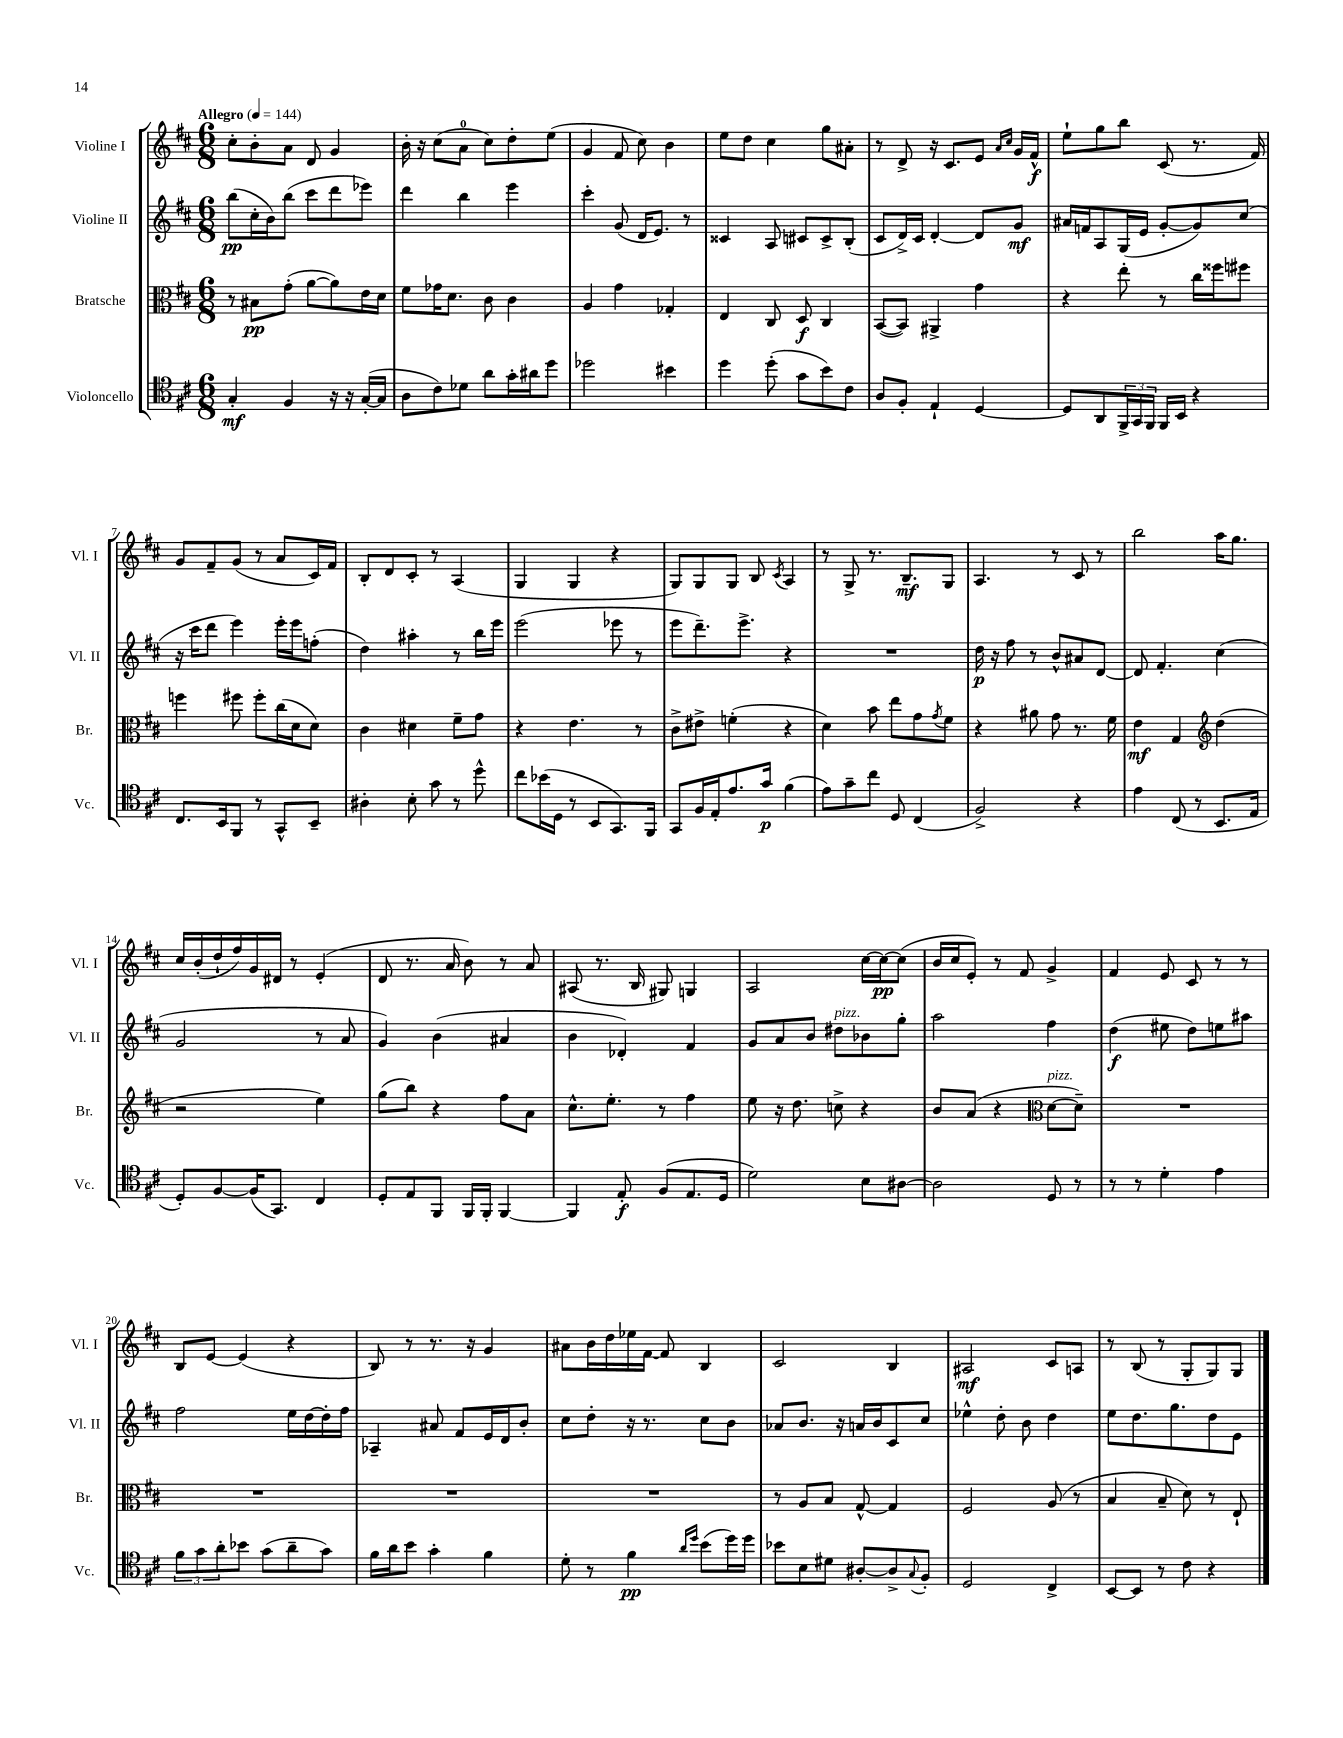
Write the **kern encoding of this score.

**kern	**kern	**kern	**kern
*staff4	*staff3	*staff2	*staff1
*clefC4	*clefC3	*clefG2	*clefG2
*k[f#c#]	*k[f#c#]	*k[f#c#]	*k[f#c#]
*M6/8	*M6/8	*M6/8	*M6/8
*MM144	*MM144	*MM144	*MM144
4G'	8r	(8bb	8cc#'
.	8B#	16cc#'	8b'
.	.	16b)	.
4F#	(8g'	(8bb	8a
.	[8a	8ccc#	8d
16r	8a])	8ddd	4g
16r	.	.	.
([16G'	16e	8eee-)	.
16G]	16d	.	.
=	=	=	=
8A	8f#	4ddd	16b'
.	.	.	16r
8c#)	16g-	.	(8cc#
.	8.d	.	.
8d-	.	4bb	8a
8a	8c#	.	8cc#)
16g'	4c#	4eee	8dd'
16a#	.	.	.
8dd	.	.	(8ee
=	=	=	=
2dd-	4A	4ccc#'	4g
.	4g	(8g	8f#
.	.	16d	8cc#)
.	.	8.e)	.
4b#	4G-'	.	4b
.	.	8r	.
=	=	=	=
4dd	4E	4c##	8ee
.	.	.	8dd
(8dd'	8C#	8A	4cc#
8g	8D	8c#	.
8b)	4C#	8c#^	8gg
8c#	.	(8B'	8a#'
=	=	=	=
8A	([8BB	8c#	8r
8F#'	8BB])	16d^)	8d^
.	.	16c#	.
4E`	4AA#^	[4d'	16r
.	.	.	8.c#
[4D	4g	8d]	8e
.	.	.	16qqa
.	.	.	16qqcc#
.	.	8g	16g
.	.	.	16f#^^
=	=	=	=
8D]	4r	16a#	8ee`
.	.	16f	.
8AA	.	8A	8gg
24FF#^	8ee'	(16G	8bb
24GG	.	.	.
.	.	16e	.
24FF#	.	.	.
16FF#	8r	[8g'	(8c#
16BB	.	.	.
4r	16cc#	8g])	8.r
.	16ff##	.	.
.	8ff#	(8cc#	.
.	.	.	16f#)
=	=	=	=
8.C#	4ff	16r	8g
.	.	16ccc#	.
.	.	8ddd	8f#~
16BB	.	.	.
8FF#	8ff#	4eee)	(8g
8r	8ff#'	.	8r
8GG^^	(16cc#	16eee'	8a
.	16d	16eee	.
8BB~	8d)	(8ff'	16c#)
.	.	.	16f#
=	=	=	=
4A#'	4c#	4dd)	8B'
.	.	.	8d
8B'	4d#	4aa#'	8c#'
8g	.	.	8r
8r	8f#~	8r	(4A
8dd^^	8g	16bb	.
.	.	16eee	.
=	=	=	=
8cc#	4r	(2eee	4G
(16b-	.	.	.
16D	.	.	.
8r	4.e	.	4G
8BB	.	.	.
8.GG)	.	8eee-	4r
.	8r	8r	.
16FF#	.	.	.
=	=	=	=
8GG	8c#^	8eee	8G)
16F#	8e#^	8.ddd~)	8G
16E'	.	.	.
8.e	(4f'	.	8G
.	.	8.eee^	.
.	.	.	8B
16g	.	.	.
.	.	.	8qc#
(4f#	4r	4r	4A
=	=	=	=
8e)	4d)	2.r	8r
8g~	.	.	8G^
8cc#	8b	.	8.r
8D	8ee	.	.
.	.	.	8.B~
(4C#	8g	.	.
.	8qg	.	.
.	8f#	.	8G
=	=	=	=
2F#^)	4r	16dd	4.A
.	.	16r	.
.	.	8ff#	.
.	8a#	8r	.
.	8g	8b^^	8r
4r	8.r	8a#	8c#
.	.	[8d	8r
.	16f#	.	.
=	=	=	=
4e	4e	8d]	2bb
.	.	4.f#'	.
(8C#	4G	.	.
8r	.	.	.
*	*clefG2	*	*
8.BB	(4dd	(4cc#	16aa
.	.	.	8.gg
16E	.	.	.
=	=	=	=
8D')	2r	2g	16cc#
.	.	.	(16b'
[8F#	.	.	16dd`
.	.	.	16ff#)
(16F#]	.	.	16g
8.GG)	.	.	16d#
.	.	.	8r
4C#	4ee)	8r	(4e'
.	.	8a	.
=	=	=	=
8D'	(8gg	4g)	8d
8E	8bb)	.	8.r
8FF#	4r	(4b	.
.	.	.	16a
16FF#	.	.	8b)
16FF#'	.	.	.
[4FF#	8ff#	4a#	8r
.	8a	.	8a
=	=	=	=
4FF#]	8.cc#^^	4b	(8A#
.	.	.	8.r
.	8.ee'	.	.
8E'	.	4d-')	.
.	.	.	16B
(8F#	8r	.	8G#)
8.E	4ff#	4f#	4G
16D	.	.	.
=	=	=	=
2d)	8ee	8g	2A
.	16r	8a	.
.	8.dd	.	.
.	.	8b	.
.	8cc^	8dd#	.
8B	4r	8b-	[16cc#
.	.	.	16cc#_
[8A#	.	8gg'	(8cc#]
=	=	=	=
2A#]	8b	2aa	16b
.	.	.	16cc#
.	(8a	.	8e')
.	4r	.	8r
.	.	.	8f#
*	*clefC3	*	*
8D	[8d	4ff#	4g^
8r	8d~])	.	.
=	=	=	=
8r	2.r	(4dd	4f#
8r	.	.	.
4d'	.	8ee#	8e
.	.	8dd)	8c#
4e	.	8ee	8r
.	.	8aa#	8r
=	=	=	=
12f#	2.r	2ff#	8B
12g	.	.	.
.	.	.	[8e
12a'	.	.	.
8b-	.	.	(4e]
(8g	.	.	.
8a~	.	16ee	4r
.	.	[16dd	.
8g)	.	16dd']	.
.	.	16ff#	.
=	=	=	=
16f#	2.r	4A-~	8B)
16a	.	.	.
8b	.	.	8r
4g'	.	8a#	8.r
.	.	8f#	.
.	.	.	16r
4f#	.	16e	4g
.	.	16d	.
.	.	8b'	.
=	=	=	=
8d'	2.r	8cc#	8a#
8r	.	8dd'	16b
.	.	.	16dd
4f#	.	16r	16ee-
.	.	8.r	[16f#
.	.	.	8f#]
16qqa	.	.	.
16qqdd	.	.	.
(8b	.	8cc#	4B
16dd)	.	8b	.
16dd	.	.	.
=	=	=	=
8b-	8r	8a-	2c#
8B	8A	8.b	.
8d#	8B	.	.
.	.	16r	.
[8A#'	[8G^^	16a	.
.	.	16b	.
8A#^]	4G]	8c#	4B
8qqG	.	.	.
8F#'	.	8cc#	.
=	=	=	=
2D	2F#	4ee-^^	2A#
.	.	8dd'	.
.	.	8b	.
4C#^	(8A	4dd	8c#
.	8r	.	8A
=	=	=	=
[8BB	4B	8ee	8r
8BB]	.	8.dd	(8B
8r	8B~	.	8r
.	.	8.gg	.
8c#	8d)	.	8G'
4r	8r	8dd	8G)
.	8E`	8e	8G
==	==	==	==
*-	*-	*-	*-
